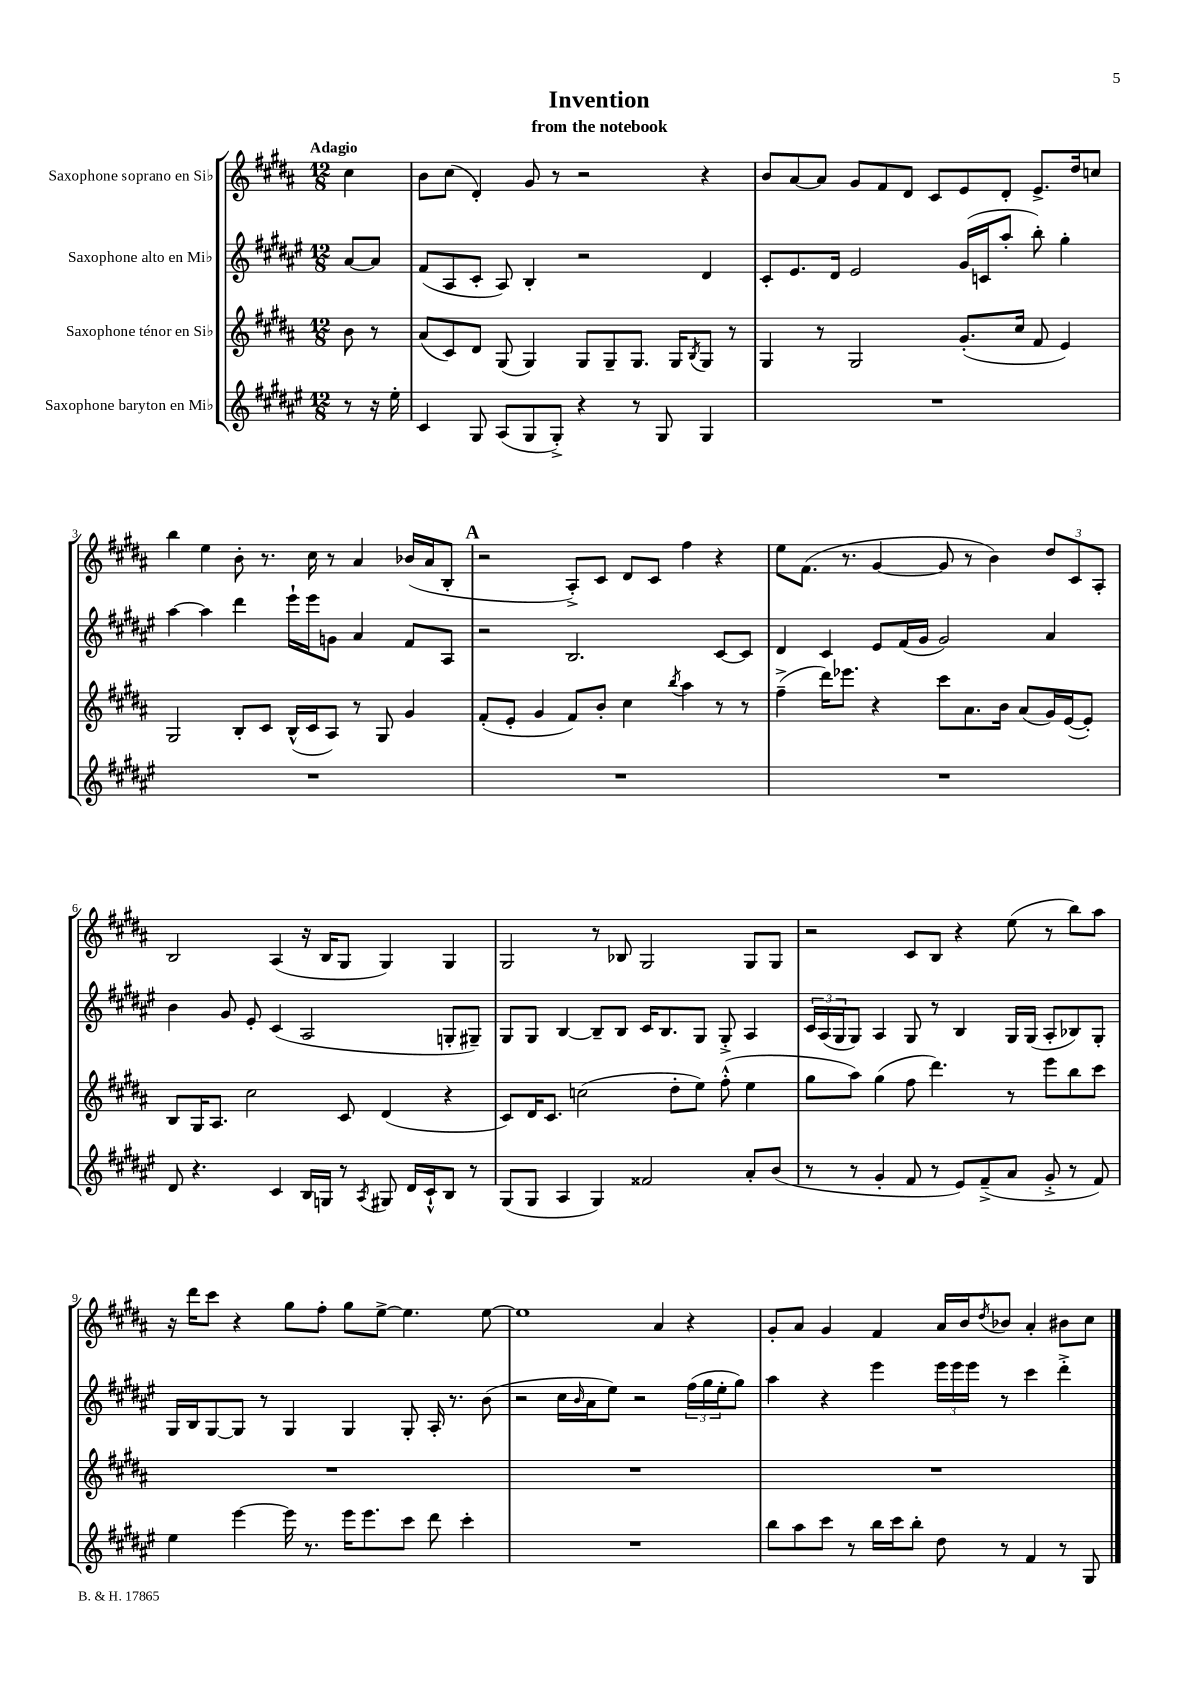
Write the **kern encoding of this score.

**kern	**kern	**kern	**kern
*staff4	*staff3	*staff2	*staff1
*clefG2	*clefG2	*clefG2	*clefG2
*k[f#c#g#d#a#e#]	*k[f#c#g#d#a#]	*k[f#c#g#d#a#e#]	*k[f#c#g#d#a#]
*M12/8	*M12/8	*M12/8	*M12/8
8r	8b	[8a#	4cc#
16r	8r	8a#]	.
16ee#'	.	.	.
=	=	=	=
4c#	(8a#	(8f#	8b
.	8c#)	8A#	(8cc#
8G#	8d#	8c#'	4d#')
(8A#	(8G#	8A#)	.
8G#	4G#)	4B'	8g#
8G#'^)	.	.	8r
4r	8G#	2r	2r
.	8G#~	.	.
8r	8.G#	.	.
8G#	.	.	.
.	16G#	.	.
.	8qB	.	.
4G#	8G#	4d#	4r
.	8r	.	.
=	=	=	=
1.r	4G#	8c#'	8b
.	.	8.e#	[8a#
.	8r	.	8a#]
.	.	16d#	.
.	2G#	2e#	8g#
.	.	.	8f#
.	.	.	8d#
.	.	.	8c#
.	(8.g#'	(16g#	8e
.	.	16c	.
.	.	8aa#'	8d#'
.	16cc#	.	.
.	8f#	8bb')	8.e^
.	4e)	4gg#'	.
.	.	.	16dd#
.	.	.	8cc
=	=	=	=
1.r	2G#	[4aa#	4bb
.	.	4aa#]	4ee
.	8B'	4ddd#	8b'
.	8c#	.	8.r
.	(16B^^	16eee#`	.
.	16c#	16eee#	16cc#
.	8A#)	8g	8r
.	8r	4a#	4a#
.	8G#	.	.
.	4g#	8f#	(16b-
.	.	.	16a#
.	.	8A#	8B'
=	=	=	=
1.r	(8f#'	2r	2r
.	8e'	.	.
.	4g#	.	.
.	8f#)	2.B	8A#'^)
.	8b'	.	8c#
.	4cc#	.	8d#
.	.	.	8c#
.	8qbb	.	.
.	4aa#	.	4ff#
.	8r	[8c#	4r
.	8r	8c#]	.
=	=	=	=
1.r	(4ff#~^	4d#	8ee
.	.	.	(8.f#
.	16ddd#)	4c#	.
.	8.eee-	.	8.r
.	4r	8e#	[4g#
.	.	(16f#	.
.	.	16g#	.
.	8ccc#	2g#)	8g#]
.	8.a#	.	8r
.	.	.	4b)
.	16b	.	.
.	(8a#	.	.
.	16g#)	4a#	12dd#
.	([16e	.	.
.	.	.	12c#
.	8e'])	.	.
.	.	.	12A#'
=	=	=	=
8d#	8B	4b	2B
4.r	16G#	.	.
.	8.A#	.	.
.	.	8g#	.
.	2cc#	8e#'	.
4c#	.	(4c#	(4A#
16B	.	2A#	16r
16G	.	.	16B
8r	8c#	.	8G#
8qA#	.	.	.
8G#	(4d#	.	4G#)
16d#	.	.	.
16c#`^^	.	.	.
8B	4r	8G'	4G#
8r	.	8G#~)	.
=	=	=	=
(8G#	8c#)	8G#	2G#
8G#	16d#	8G#	.
.	8.c#	.	.
4A#	.	[4B	.
.	(2cc	.	.
4G#)	.	8B~]	8r
.	.	8B	8B-
2f##	.	16c#	2G#
.	.	8.B	.
.	8dd#'	.	.
.	8ee)	8G#	.
.	(8ff#'^^	8G#'^	.
8a#'	4ee	4A#	8G#
(8b	.	.	8G#
=	=	=	=
8r	8gg#	24c#	2r
.	.	(24A#	.
.	.	24G#	.
8r	8aa#)	8G#)	.
4g#'	(4gg#	4A#	.
8f#	8ff#	8G#	8c#
8r	4.ddd#)	8r	8B
8e#)	.	4B	4r
(8f#~^	.	.	.
8a#	8r	16G#	(8ee
.	.	(16G#	.
8g#'^	8eee	8A#'	8r
8r	8bb	8B-)	8bb)
8f#)	8ccc#	8G#'	8aa#
=	=	=	=
4ee#	1.r	16G#	16r
.	.	16B	16ddd#
.	.	[8G#	8ccc#
[4eee#	.	8G#]	4r
.	.	8r	.
16eee#]	.	4G#	8gg#
8.r	.	.	.
.	.	.	8ff#'
16eee#	.	4G#	8gg#
8.eee#	.	.	.
.	.	.	[8ee^
8ccc#	.	8G#'	4.ee]
8ddd#	.	16A#'	.
.	.	8.r	.
4ccc#'	.	.	.
.	.	(8b	[8ee
=	=	=	=
1.r	1.r	2r	1ee]
.	.	16cc#	.
.	.	16qqb	.
.	.	16a#	.
.	.	8ee#)	.
.	.	2r	.
.	.	.	4a#
.	.	(24ff#	4r
.	.	24gg#	.
.	.	24ee#'	.
.	.	8gg#)	.
=	=	=	=
8bb	1.r	4aa#	8g#'
8aa#	.	.	8a#
8ccc#	.	4r	4g#
8r	.	.	.
16bb	.	4eee#	4f#
16ccc#	.	.	.
8bb'	.	.	.
8dd#	.	24eee#	16a#
.	.	24eee#	.
.	.	.	16b
.	.	24eee#	.
.	.	.	8qdd#
8r	.	8r	8b-
4f#	.	4ccc#	4a#'
8r	.	4ddd#'^	8b#
8G#	.	.	8cc#
==	==	==	==
*-	*-	*-	*-
